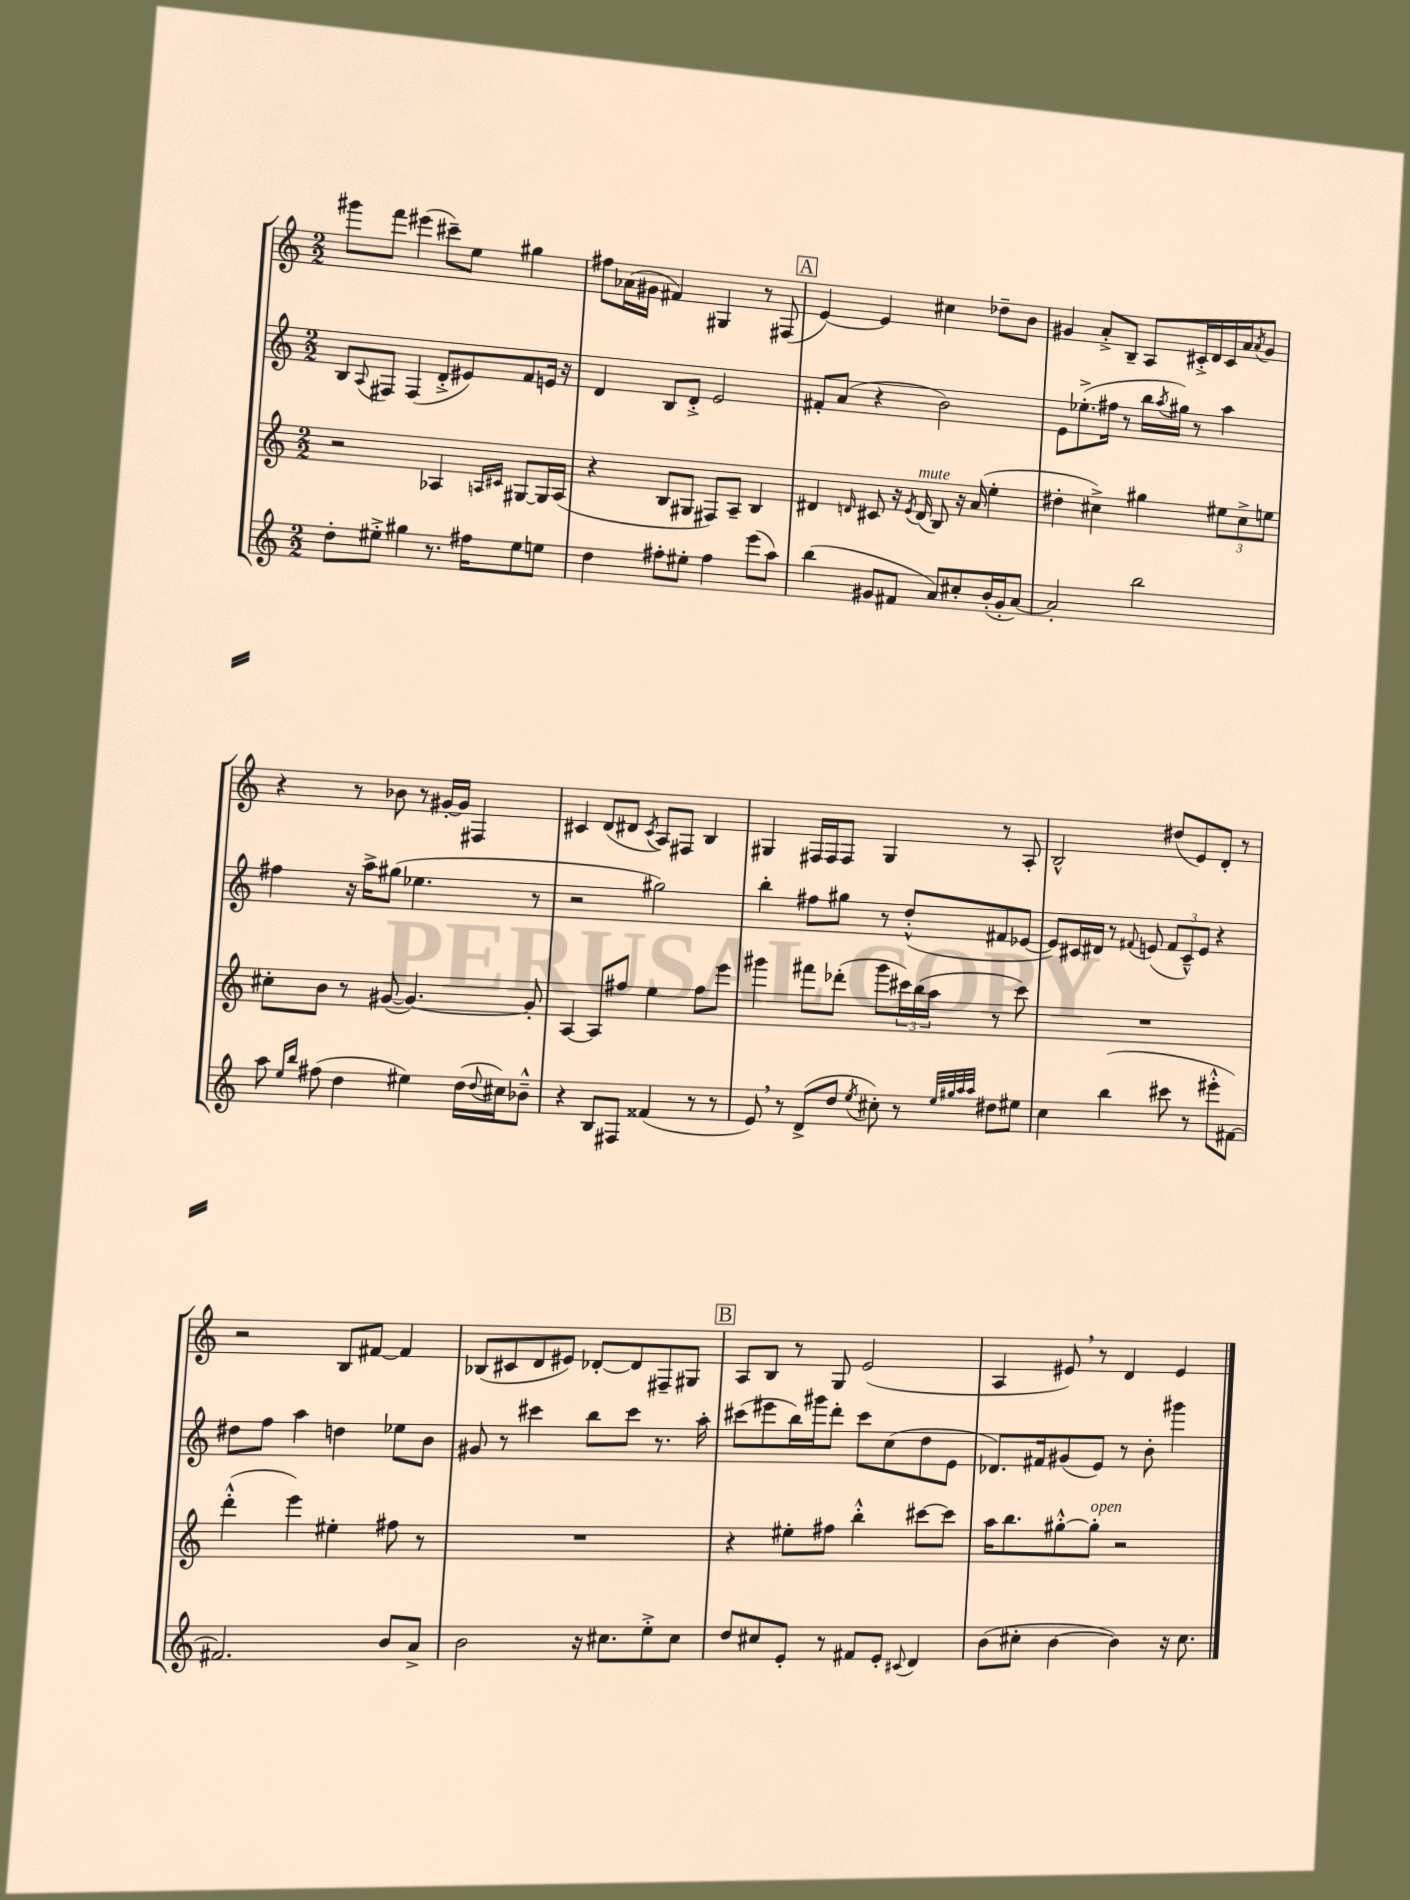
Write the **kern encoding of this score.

**kern	**kern	**kern	**kern
*part4	*part3	*part2	*part1
*staff4	*staff3	*staff2	*staff1
*clefG2	*clefG2	*clefG2	*clefG2
*k[]	*k[]	*k[]	*k[]
*M2/2	*M2/2	*M2/2	*M2/2
=2	=2	=2	=2
8dd'\L	2r	8B/L	8ggg#X\L
.	.	8qqA/	.
8ee#X'^\J	.	8F#X/J	8fff\J
4gg#X\	.	(4F#/	(4eee#X\
8.r	4A-X/	8d'^/L	8ccc#X~\L)
.	.	8e#X/)	8ee\J
16ff#X\KL	.	.	.
.	16qqAn/LL	.	.
.	16qqc#X/JJ	.	.
8ee#\	[8G#X/L	8f/	4gg#X\
8een\J	16G#/L]	16en/Jk	.
.	(16A/JJ	16r	.
=3	=3	=3	=3
4dd\	4r	4d/	8ff#X\L
.	.	.	(16a-X\L
.	.	.	16g#X\JJ
8ff#X'\L	8B/L	8B/L	4f#X/)
8ee#X'\J	8G#X/J	8d'^/J	.
4ff#\	8F#X/L)	2e/	4G#X/
.	8A~/J	.	.
(8eee\L	4B/	.	8r
8aa\J)	.	.	(8F#X/
!!LO:REH:place=s1:t=A
=4	=4	=4	=4
(4bb\	4d#X/	8f#X'/L	[4e/)
.	.	(8a/J	.
.	16qqdn/	.	.
8g#X/L	8c#X/	4r	4e/]
8f#X/J	16r	.	.
.	8qe/	.	.
!	!LO:TX:a:i:t=mute	!	!
.	(16d/	.	.
8a/L)	8B/)	2b\)	4cc#X\
8cc#X'/	16r	.	.
.	(16a/	.	.
(16b'/L	4ee'\	.	8dd-X~\L
16g#'/J	.	.	.
[8a/J)	.	.	8b\J
=5	=5	=5	=5
2a'/]	4dd#X'\	8e\L	4g#X/
.	.	(8.ee-X'^\	.
.	4cc#X^\)	.	8a'^/L
.	.	16ff#X\Jk	.
.	.	8r	8B~/J
2bb\	4gg#X\	16bb\LL	8A/L
.	.	8qaa/	.
.	.	16gg#X\JJ)	.
.	.	8r	16c#X'^/L
.	.	.	16d/
.	12ee#X\L	4aa\	16c#/
.	.	.	16a/J
.	12cc#^\	.	.
.	.	.	8qa/
.	.	.	8g#/J
.	12een\J	.	.
!!LO:LB:g=z
=6	=6	=6	=6
8aa\	8cc#X'\L	4ff#X\	4r
16qqee/LL	.	.	.
16qqbb/JJ	.	.	.
(8ff#X\	8b\J	.	.
4dd\	8r	16r	8r
.	.	16aa^\KL	.
.	([8g#X/	(8gg#X\J	8b-X\
4ee#X\)	4.g#/_)	4.ee-X\	8r
.	.	.	[16g#X'/LL
.	.	.	16g#/JJ]
(16dd\LL	.	.	4F#X/
8qqdd/	.	.	.
16cc#X\J)	.	.	.
8b-X~^^\J	8g#'/]	8r	.
=7	=7	=7	=7
4r	[4A/	2r	4c#X/
8B/L	8A/L]	.	(8d/L
8F#X/J	8ff#X/J	.	8d#X/J
.	.	.	8qc#/
(4f##X/	4ee\	2gg#X\)	8A/L)
.	.	.	8F#X/J
8r	8ff#\L	.	4B/
8r	8eee\J	.	.
=8	=8	=8	=8
8e,/)	4ggg#X\	4bb'\	4G#X/
8r	.	.	.
(8d^/L	8fff#X\L	8ff#X\L	16F#X/LL
.	.	.	16F#/J
8dd/J	(8ddd-X'\J	8gg#X\J	8F#/J
8qee/	.	.	.
8cc#X'\)	8ggg#\L	8r	4G#/
8r	24ccc#X\L)	(8dd'^^/L	.
.	(24bb\	.	.
.	24aa\JJ	.	.
32qqee/LLL	.	.	.
32qqgg#X/	.	.	.
32qqaa/	.	.	.
32qqaa/JJJ	.	.	.
8dd#X\L	8r	8f#X/	8r
8ee#X\J	8ccc#\)	[8e-X/J	8A'/
=9	=9	=9	=9
4cc\	1r	8e-/L])	2B^^/
.	.	16c#X/L	.
.	.	16d#X/JJ	.
(4bb\	.	8r	.
.	.	8qqf#X/	.
.	.	(8en/	.
8ccc#X\	.	12f#/L	(8dd#X/L
.	.	12c#~^^/)	.
8r	.	.	8e/)
.	.	12e/J	.
8eee#X'^^\L	.	4r	8d'/J
[8f#X\J)	.	.	8r
!!LO:LB:g=z
=10	=10	=10	=10
2.f#X/]	(4ddd'^^\	8dd#X\L	2r
.	.	8ff\J	.
.	4eee\)	4aa\	.
.	4ee#X'\	4ddn\	8B/L
.	.	.	[8f#X/J
8b/L	8ff#X\	8ee-X\L	4f#/]
8a^/J	8r	8b\J	.
=11	=11	=11	=11
2b\	1r	8g#X/	(8B-X/L
.	.	8r	8c#X/
.	.	4ccc#X\	8d/
.	.	.	8e#X/J)
16r	.	8bb\L	[8d-X'/L
8.cc#X\L	.	.	.
.	.	8ccc#\J	8d-/]
8ee'^\	.	8.r	8F#X~/
8cc#\J	.	.	8G#X/J
.	.	16aa'\	.
!!LO:REH:place=s1:t=B
=12	=12	=12	=12
8dd/L	4r	(8ccc#X\L	8A/L
8cc#X/	.	8eee#X\	8B/J
8e'/J	8ee#X'\L	16bb\L)	8r
.	.	16ggg#X\J	.
8r	8ff#X\J	8ddd'\J	8G/
8f#X/L	4bb'^^\	8ccc#\L	(2e/
8e'/J	.	(8cc\	.
8qqc#X/	.	.	.
4d/	[8ccc#X\L	8dd\	.
.	8ccc#\J]	8e\J	.
=13	=13	=13	=13
(8b\L	16aa\KL	8.d-X/L)	4A/
.	8.bb\	.	.
8cc#X'\J	.	.	.
.	.	16f#X/k	.
[4b\	[8gg#X'^^\	(8g#X/	8e#X,/)
!	!LO:TX:a:i:t=open	!	!
.	8gg#'\J]	8e/J)	8r
4b\])	2r	8r	4d/
.	.	8b'\	.
16r	.	4ggg#X\	4e#/
8.cc#\	.	.	.
==	==	==	==
*-	*-	*-	*-
